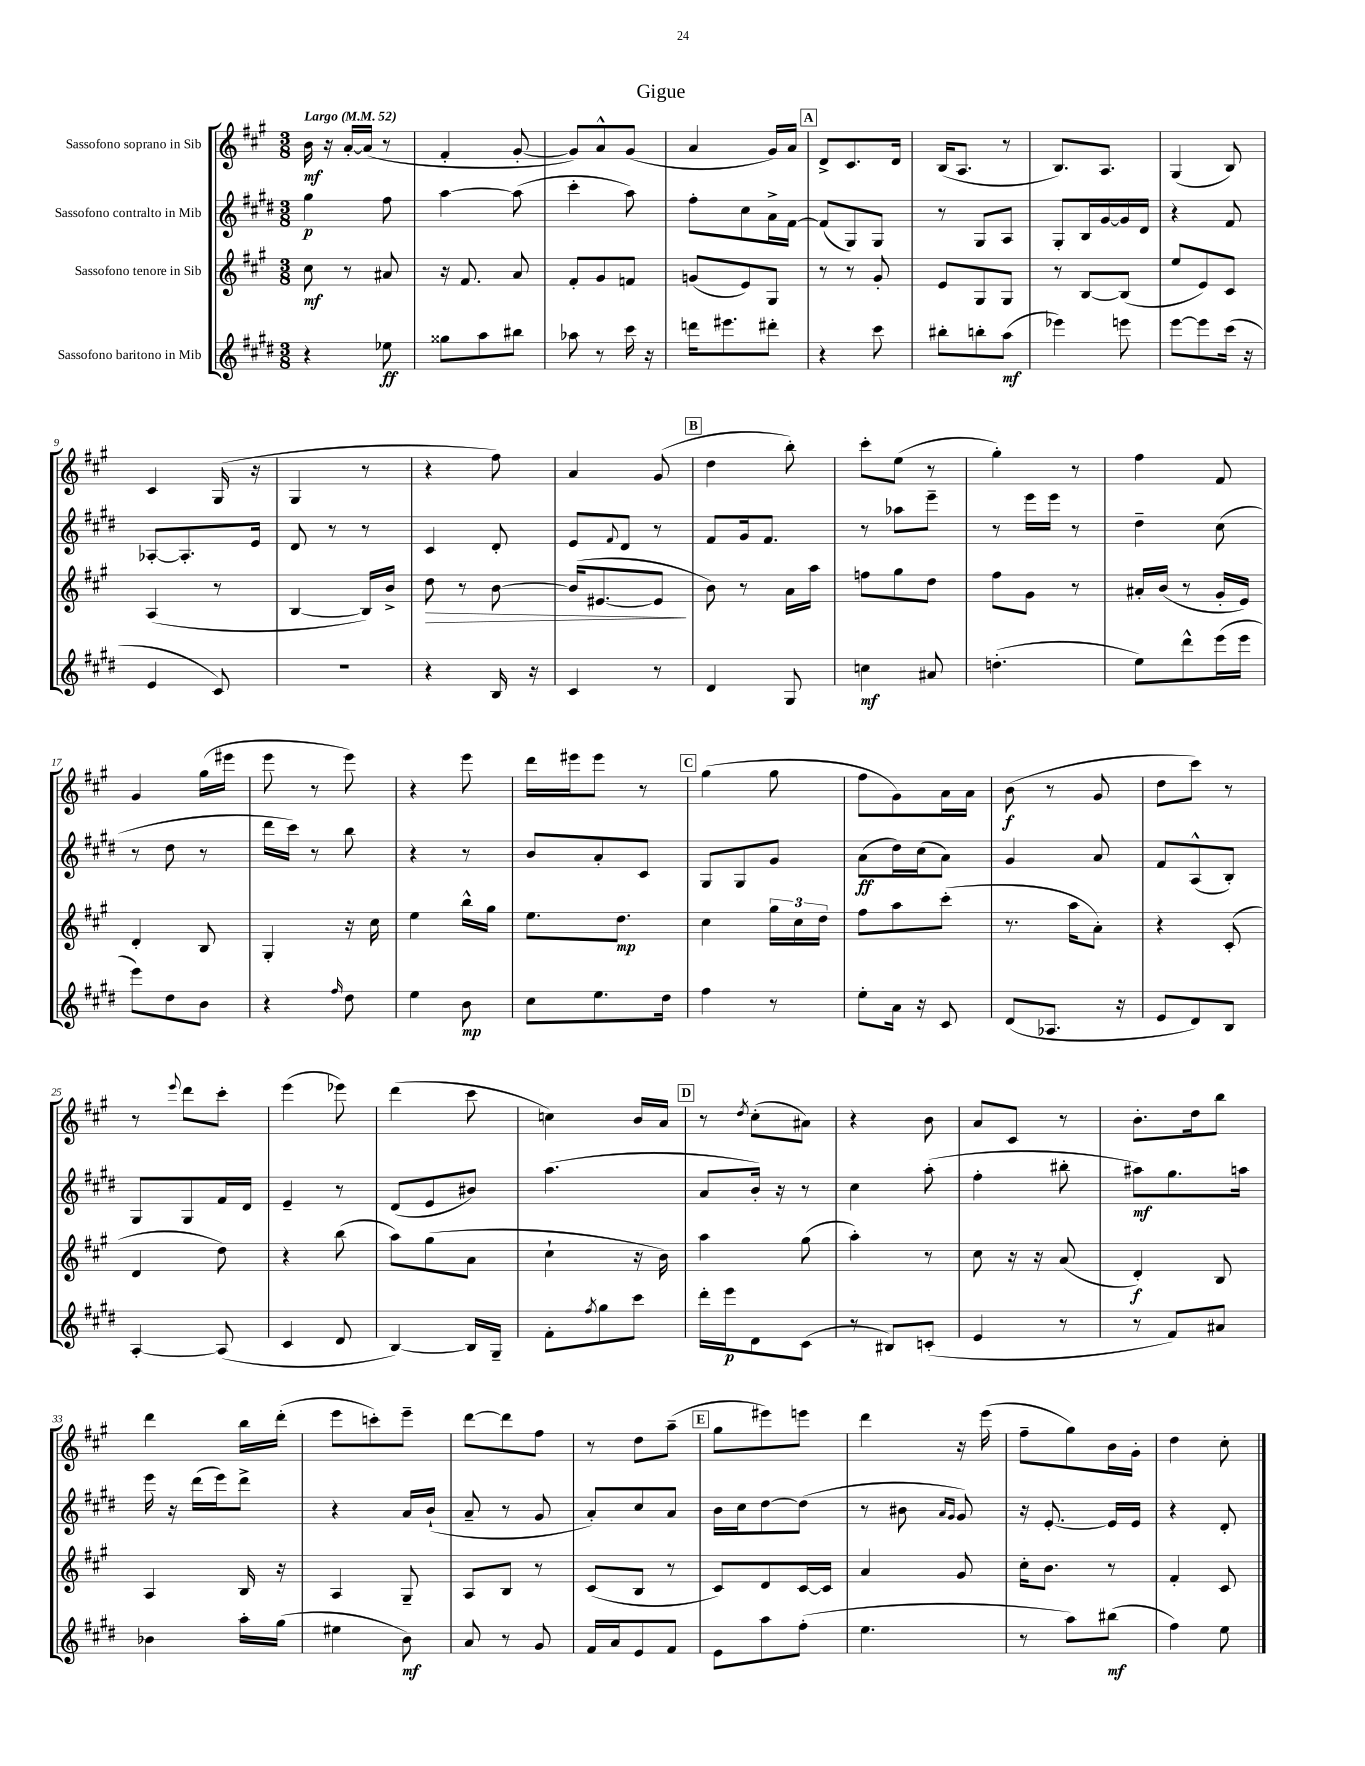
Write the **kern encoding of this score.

**kern	**dynam	**kern	**dynam	**kern	**dynam	**kern	**dynam
*part4	*part4	*part3	*part3	*part2	*part2	*part1	*part1
*staff4	*staff4	*staff3	*staff3	*staff2	*staff2	*staff1	*staff1
*I"Sassofono baritono in Mib	*	*I"Sassofono tenore in Sib	*	*I"Sassofono contralto in Mib	*	*I"Sassofono soprano in Sib	*
*clefG2	*	*clefG2	*	*clefG2	*	*clefG2	*
*k[f#c#g#d#]	*	*k[f#c#g#]	*	*k[f#c#g#d#]	*	*k[f#c#g#]	*
*M3/8	*	*M3/8	*	*M3/8	*	*M3/8	*
*MM52	*	*MM52	*	*MM52	*	*MM52	*
=1	=1	=1	=1	=1	=1	=1	=1
!	!	!	!	!	!	!LO:TX:a:B:t=Largo	!
4r	.	8cc#\	mf	4gg#\	p	16b\	mf
.	.	.	.	.	.	16r	.
.	.	8r	.	.	.	[16a'/LL	.
.	.	.	.	.	.	(16a/JJ]	.
8ee-X\	ff	8a#X/	.	8ff#\	.	8r	.
=2	=2	=2	=2	=2	=2	=2	=2
8gg##X\L	.	16r	.	[4aa\	.	4f#'/	.
.	.	8.f#/	.	.	.	.	.
8aa\	.	.	.	.	.	.	.
8bb#X\J	.	8a/	.	(8aa\]	.	[8g#'/	.
=3	=3	=3	=3	=3	=3	=3	=3
8aa-X\	.	8f#'/L	.	4ccc#'\	.	8g#/L])	.
8r	.	8g#/	.	.	.	8a^^/	.
16ccc#\	.	8fn/J	.	8aa\)	.	(8g#/J	.
16r	.	.	.	.	.	.	.
=4	=4	=4	=4	=4	=4	=4	=4
16dddn\KL	.	(8gn/L	.	8ff#'\L	.	4a/	.
8.eee#X\	.	.	.	.	.	.	.
.	.	8e/)	.	8cc#\	.	.	.
8ddd#X'\J	.	8G#/J	.	16a^\L	.	16g#/LL)	.
.	.	.	.	[16f#\JJ	.	16a/JJ	.
!!LO:REH:place=s1:t=A
=5	=5	=5	=5	=5	=5	=5	=5
4r	.	8r	.	(8f#/L]	.	8d^/L	.
.	.	8r	.	8G#/)	.	8.c#/	.
8ccc#\	.	8g#'/	.	8G#/J	.	.	.
.	.	.	.	.	.	16d/Jk	.
=6	=6	=6	=6	=6	=6	=6	=6
8bb#X'\L	.	8e/L	.	8r	.	(16B/KL	.
.	.	.	.	.	.	8.A/J	.
8bbn'\	.	8G#/	.	8G#/L	.	.	.
(8aa\J	mf	8G#/J	.	8A/J	.	8r	.
=7	=7	=7	=7	=7	=7	=7	=7
4eee-X\)	.	8r	.	8G#'/L	.	8.B/L)	.
.	.	[8B/L	.	16B/L	.	.	.
.	.	.	.	[16g#/	.	8.A/J	.
8eeen\	.	(8B/J]	.	16g#/]	.	.	.
.	.	.	.	16d#/JJ	.	.	.
=8	=8	=8	=8	=8	=8	=8	=8
[8eee\L	.	8ee/L	.	4r	.	(4G#/	.
8eee\]	.	8e/)	.	.	.	.	.
(16ccc#\Jk	.	8c#/J	.	8f#/	.	8B/)	.
16r	.	.	.	.	.	.	.
!!LO:LB:g=z
=9	=9	=9	=9	=9	=9	=9	=9
4e/	.	(4A/	.	[8A-X'/L	.	4c#/	.
.	.	.	.	8.A-'/]	.	.	.
8c#/)	.	8r	.	.	.	(16G#/	.
.	.	.	.	16e/Jk	.	16r	.
=10	=10	=10	=10	=10	=10	=10	=10
4.r	.	[4B/	.	8d#/	.	4G#/	.
.	.	.	.	8r	.	.	.
.	.	16B/LL])	.	8r	.	8r	.
.	.	16b^/JJ	.	.	.	.	.
=11	=11	=11	=11	=11	=11	=11	=11
!	!	!	!LO:HP:b	!	!	!	!
4r	.	8dd\	>	4c#/	.	4r	.
.	.	8r	.	.	.	.	.
16B/	.	[8b\	.	8d#'/	.	8ff#\)	.
16r	.	.	.	.	.	.	.
=12	=12	=12	=12	=12	=12	=12	=12
4c#/	.	(16b/KL]	.	8e/L	.	4a/	.
.	.	[8.e#X/	.	.	.	.	.
.	.	.	.	8qqf#/	.	.	.
.	.	.	.	8d#/J	.	.	.
8r	.	8e#/J]	.	8r	.	(8g#/	.
.	.	.	]	.	.	.	.
!!LO:REH:place=s1:t=B
=13	=13	=13	=13	=13	=13	=13	=13
4d#/	.	8b\)	.	8f#/L	.	4dd\	.
.	.	8r	.	16g#/k	.	.	.
.	.	.	.	8.f#/J	.	.	.
8G#/	.	16a\LL	.	.	.	8bb'\)	.
.	.	16aa\JJ	.	.	.	.	.
=14	=14	=14	=14	=14	=14	=14	=14
4ccn\	mf	8ffn\L	.	8r	.	8ccc#'\L	.
.	.	8gg#\	.	8aa-X\L	.	(8ee\J	.
8a#X/	.	8dd\J	.	8eee~\J	.	8r	.
=15	=15	=15	=15	=15	=15	=15	=15
(4.ddn'\	.	8ff#\L	.	8r	.	4gg#'\)	.
.	.	8g#\J	.	16eee\LL	.	.	.
.	.	.	.	16eee\JJ	.	.	.
.	.	8r	.	8r	.	8r	.
=16	=16	=16	=16	=16	=16	=16	=16
8ee\L)	.	16a#X'/LL	.	4dd#~\	.	4ff#\	.
.	.	(16b/JJ	.	.	.	.	.
8ddd#^^\	.	8r	.	.	.	.	.
(16eee\L	.	16g#'/LL	.	(8cc#\	.	8f#/	.
16eee\JJ	.	16e/JJ)	.	.	.	.	.
!!LO:LB:g=z
=17	=17	=17	=17	=17	=17	=17	=17
8eee\L)	.	4d'/	.	8r	.	4g#/	.
8dd#\	.	.	.	8dd#\	.	.	.
8b\J	.	8B/	.	8r	.	(16gg#\LL	.
.	.	.	.	.	.	16eee#X\JJ	.
=18	=18	=18	=18	=18	=18	=18	=18
4r	.	4G#'/	.	16ddd#\LL	.	8eee\	.
.	.	.	.	16ccc#\JJ)	.	.	.
.	.	.	.	8r	.	8r	.
16qqff#/	.	.	.	.	.	.	.
8dd#\	.	16r	.	8bb\	.	8eee\)	.
.	.	16cc#\	.	.	.	.	.
=19	=19	=19	=19	=19	=19	=19	=19
4ee\	.	4ee\	.	4r	.	4r	.
8b\	mp	16bb^^\LL	.	8r	.	8eee\	.
.	.	16gg#\JJ	.	.	.	.	.
=20	=20	=20	=20	=20	=20	=20	=20
8cc#\L	.	8.ee\L	.	8b/L	.	16ddd\LL	.
.	.	.	.	.	.	16eee#X\J	.
8.ee\	.	.	.	8a'/	.	8eee#\J	.
.	.	8.dd\J	mp	.	.	.	.
.	.	.	.	8c#/J	.	8r	.
16dd#\Jk	.	.	.	.	.	.	.
!!LO:REH:place=s1:t=C
=21	=21	=21	=21	=21	=21	=21	=21
4ff#\	.	4cc#\	.	8G#/L	.	(4gg#\	.
.	.	.	.	8G#/	.	.	.
8r	.	24gg#\LL	.	8g#/J	.	8gg#\	.
.	.	24cc#\	.	.	.	.	.
.	.	24dd\JJ	.	.	.	.	.
=22	=22	=22	=22	=22	=22	=22	=22
8ee'\L	.	8ff#\L	.	(8a\L	ff	8ff#\L	.
16a\Jk	.	8aa\	.	16dd#\L)	.	8g#\)	.
16r	.	.	.	(16cc#\J	.	.	.
8c#/	.	(8ccc#'\J	.	8a\J)	.	16a\L	.
.	.	.	.	.	.	16a\JJ	.
=23	=23	=23	=23	=23	=23	=23	=23
(8d#/L	.	8.r	.	4g#/	.	(8b\	f
8.A-X/J	.	.	.	.	.	8r	.
.	.	16aa\KL	.	.	.	.	.
.	.	8a'\J)	.	8a/	.	8g#/	.
16r	.	.	.	.	.	.	.
=24	=24	=24	=24	=24	=24	=24	=24
8e/L	.	4r	.	8f#/L	.	8dd\L	.
8d#/)	.	.	.	(8A^^/	.	8ccc#\J)	.
8B/J	.	(8c#'/	.	8B'/J)	.	8r	.
!!LO:LB:g=z
=25	=25	=25	=25	=25	=25	=25	=25
[4A'/	.	4d/	.	8G#/L	.	8r	.
.	.	.	.	.	.	8qqeee/	.
.	.	.	.	8G#/	.	8ddd\L	.
(8A/]	.	8dd\)	.	16f#/L	.	8ccc#'\J	.
.	.	.	.	16d#/JJ	.	.	.
=26	=26	=26	=26	=26	=26	=26	=26
4c#/	.	4r	.	4e~/	.	(4eee\	.
8d#/	.	(8bb\	.	8r	.	8eee-X\)	.
=27	=27	=27	=27	=27	=27	=27	=27
[4B/)	.	8aa\L)	.	(8d#/L	.	(4ddd\	.
.	.	(8gg#\	.	8e/	.	.	.
16B/LL]	.	8a\J	.	8b#X/J)	.	8ccc#\	.
16G#~/JJ	.	.	.	.	.	.	.
=28	=28	=28	=28	=28	=28	=28	=28
8f#'\L	.	4cc#`\	.	(4.aa\	.	4ccn\)	.
8qff#/	.	.	.	.	.	.	.
8gg#\	.	.	.	.	.	.	.
8ccc#\J	.	16r	.	.	.	16b/LL	.
.	.	16b\)	.	.	.	16a/JJ	.
!!LO:REH:place=s1:t=D
=29	=29	=29	=29	=29	=29	=29	=29
16ddd#'\LL	.	4aa\	.	8a/L	.	8r	.
16eee\J	p	.	.	.	.	.	.
.	.	.	.	.	.	8qdd/	.
8d#\	.	.	.	16b'/Jk)	.	(8cc#'\L	.
.	.	.	.	16r	.	.	.
(8c#\J	.	(8gg#\	.	8r	.	8a#X\J)	.
=30	=30	=30	=30	=30	=30	=30	=30
8r	.	4aa'\)	.	4cc#\	.	4r	.
8B#X/L)	.	.	.	.	.	.	.
(8cn'/J	.	8r	.	(8aa'\	.	8b\	.
=31	=31	=31	=31	=31	=31	=31	=31
4e/	.	8cc#\	.	4ff#'\	.	8a/L	.
.	.	16r	.	.	.	8c#/J	.
.	.	16r	.	.	.	.	.
8r	.	(8a/	.	8bb#X'\	.	8r	.
=32	=32	=32	=32	=32	=32	=32	=32
8r	.	4d'/)	f	8aa#X\L)	mf	8.b'\L	.
8f#/L)	.	.	.	8.gg#\	.	.	.
.	.	.	.	.	.	16dd\k	.
8a#X/J	.	8B/	.	.	.	8bb\J	.
.	.	.	.	16aan\Jk	.	.	.
!!LO:LB:g=z
=33	=33	=33	=33	=33	=33	=33	=33
4b-X\	.	4A/	.	16eee\	.	4ddd\	.
.	.	.	.	16r	.	.	.
.	.	.	.	(16ddd#\LL	.	.	.
.	.	.	.	16eee\J)	.	.	.
16aa'\LL	.	16B/	.	8ddd#^\J	.	16bb\LL	.
(16gg#\JJ	.	16r	.	.	.	(16ddd'\JJ	.
=34	=34	=34	=34	=34	=34	=34	=34
4ee#X\	.	4A/	.	4r	.	8eee\L	.
.	.	.	.	.	.	8cccn'\)	.
8b\)	mf	8G#~/	.	16a/LL	.	8eee~\J	.
.	.	.	.	(16b`/JJ	.	.	.
=35	=35	=35	=35	=35	=35	=35	=35
8a/	.	8A/L	.	8a~/	.	[8ddd\L	.
8r	.	8B/J	.	8r	.	8ddd\]	.
8g#/	.	8r	.	8g#/	.	8ff#\J	.
=36	=36	=36	=36	=36	=36	=36	=36
16f#/LL	.	(8c#/L	.	8a'/L)	.	8r	.
16a/J	.	.	.	.	.	.	.
8e/	.	8B/J	.	8cc#/	.	8dd\L	.
8f#/J	.	8r	.	8a/J	.	(8aa~\J	.
!!LO:REH:place=s1:t=E
=37	=37	=37	=37	=37	=37	=37	=37
8e\L	.	8c#/L)	.	16b\LL	.	8gg#\L	.
.	.	.	.	16cc#\J	.	.	.
8aa\	.	8d/	.	[8dd#\	.	8eee#X\)	.
(8ff#'\J	.	[16c#/L	.	(8dd#\J]	.	8eeen\J	.
.	.	16c#/JJ]	.	.	.	.	.
=38	=38	=38	=38	=38	=38	=38	=38
4.ee\	.	4a/	.	8r	.	4ddd\	.
.	.	.	.	8b#X\	.	.	.
.	.	.	.	16qqa/LL	.	.	.
.	.	.	.	16qqg#/JJ	.	.	.
.	.	8g#/	.	8g#/)	.	16r	.
.	.	.	.	.	.	(16eee\	.
=39	=39	=39	=39	=39	=39	=39	=39
8r	.	16cc#'\KL	.	16r	.	8ff#~\L	.
.	.	8.b\J	.	[8.e'/	.	.	.
8aa\L)	.	.	.	.	.	8gg#\)	.
(8bb#X\J	mf	8r	.	16e/LL]	.	16b\L	.
.	.	.	.	16e/JJ	.	16g#'\JJ	.
=40	=40	=40	=40	=40	=40	=40	=40
4ff#\)	.	4f#'/	.	4r	.	4dd\	.
8ee\	.	8c#/	.	8d#'/	.	8cc#'\	.
==	==	==	==	==	==	==	==
*-	*-	*-	*-	*-	*-	*-	*-
